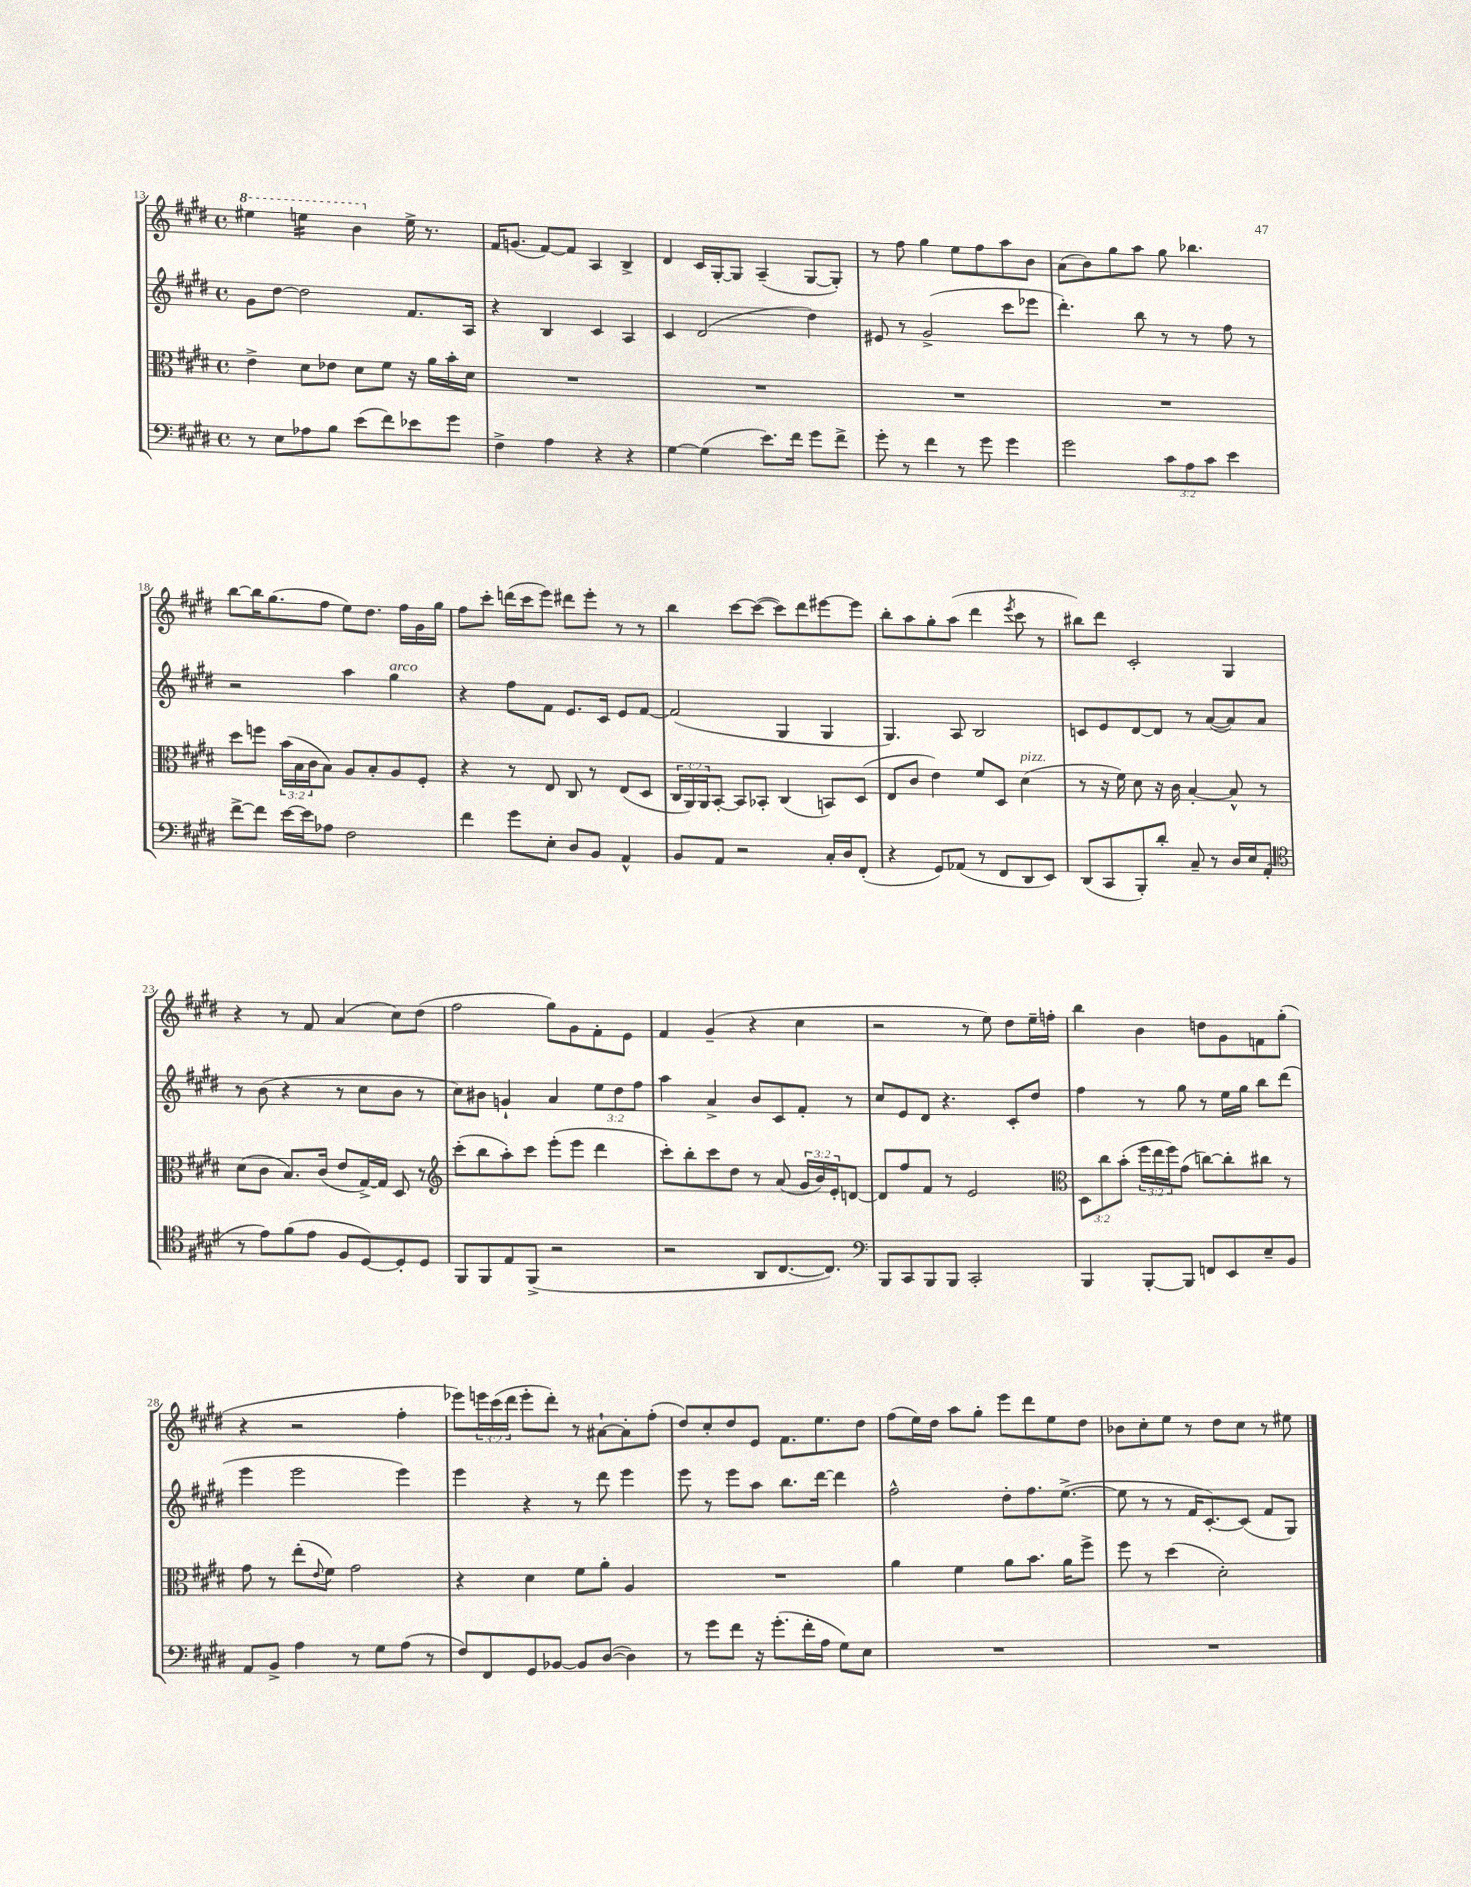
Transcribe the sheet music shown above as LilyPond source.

<<
\new StaffGroup <<
\new Staff = "s0" {
    \clef treble \key e \major \defaultTimeSignature \time 4/4 \override Staff.TupletNumber.text = #tuplet-number::calc-fraction-text
    \ottava #1 eis'''4 e'''4:16 b''4 \ottava #0 e''16-> r8. |
    fis'16 g'8.( fis'8~) fis'8 a4 b4-> |
    dis'4 cis'16 gis16~-. gis8 a4--( gis8~ gis8-.) |
    r8 fis''8 gis''4 e''8 fis''8 a''8 b'8 |
    a'8( b'8) gis''8 a''8 gis''8 bes''4. |
    b''8~ b''16 gis''8.( fis''8 e''8) dis''8. fis''16 gis'16 gis''16 |
    fis''8 cis'''8-. d'''16( cis'''16 e'''8) dis'''8 e'''8-. r8 r8 |
    b''4 cis'''8~ cis'''8~( cis'''8) dis'''8 eis'''8~ eis'''8 |
    b''8-. a''8 gis''8-. a''8( dis'''4 \acciaccatura { e'''8 } cis'''8 r8 |
    bis''8) dis'''8 cis'2-. gis4 |
    r4 r8 fis'8 a'4( cis''8) dis''8( |
    fis''2 gis''8) gis'8 fis'8-. e'8 |
    fis'4 gis'4--( r4 cis''4 |
    r2 r8 e''8) dis''8 e''16-- f''16-. |
    b''4 b'4 d''8 gis'8 f'8 gis''8-.( |
    r4 r2 fis''4-. |
    ees'''8) \tuplet 3/2 { e'''16 cis'''16( dis'''16 } e'''8-. dis'''8-.) r8 ais'8~-! ais'8-. fis''8-.( |
    dis''8) cis''8-. dis''8 e'8 fis'8. e''8. dis''8 |
    fis''8( e''16) dis''16 a''8 gis''8-. e'''8 dis'''8 e''8 dis''8 |
    bes'8 cis''8-. e''8 r8 dis''8 cis''8 r8 eis''8 \bar "|." |
}
\new Staff = "s1" {
    \clef treble \key e \major \defaultTimeSignature \time 4/4 \override Staff.TupletNumber.text = #tuplet-number::calc-fraction-text
    gis'8 dis''8~ dis''2 fis'8. a16 |
    r4 b4 cis'4 a4 |
    cis'4 dis'2( dis''4) |
    eis'8 r8 gis'2->( cis'''8 ees'''8 |
    dis'''4.-.) b''8 r8 r8 fis''8 r8 |
    r2 a''4 gis''4^\markup { \italic "arco" } |
    r4 fis''8 fis'8 e'8. cis'16 e'8 fis'8~ |
    fis'2( gis4 gis4 |
    gis4.) a8 b2 |
    c'8 e'8 dis'8~ dis'8 r8 a'8~( a'8) a'8 |
    r8 b'8( r4 r8 cis''8 b'8 r8 |
    cis''8) bis'8 g'4-! a'4 \tuplet 3/2 { e''8 dis''8 fis''8 } |
    a''4 a'4-> b'8 cis'8 fis'8-. r8 |
    cis''8 e'8 dis'8 r4. cis'8-. dis''8 |
    fis''4 r8 gis''8 r8 e''16 gis''16 b''8 dis'''8( |
    e'''4 e'''2 e'''4) |
    e'''4 r4 r8 dis'''8 e'''4 |
    e'''8 r8 e'''8 a''8 b''8. dis'''16~ dis'''4 |
    fis''2-^ dis''8-. fis''8. e''8.~->( |
    e''8 r8 r8 fis'16 cis'8.~-.) cis'8( fis'8 gis8) \bar "|." |
}
\new Staff = "s2" {
    \clef alto \key e \major \defaultTimeSignature \time 4/4 \override Staff.TupletNumber.text = #tuplet-number::calc-fraction-text
    e'4-> dis'8 ees'8 dis'8 fis'8 r16 a'16 b'16-. dis'16 |
    R1 |
    R1 |
    R1 |
    R1 |
    dis''8 f''8 \tuplet 3/2 { b'16( b16 cis'16 } b8) a8 b8-. a8 fis8-. |
    r4 r8 e8 cis8 r8 e8( dis8 |
    \tuplet 3/2 { cis16 a,16) a,16 } b,8~-. b,8 bes,8-. cis4( b,8) dis8( |
    e8 cis'8 e'4) fis'8 dis8 dis'4^\markup { \italic "pizz." }( |
    r8 r16 fis'16) dis'8 r16 cis'16 b4~-. b8-^ r8 |
    dis'8( cis'8 b8.) cis'16( e'8 gis16~->) gis16 dis8 r8 |
    \clef treble cis'''8-.( b''8 a''8-.) cis'''8 e'''8-.( e'''8 dis'''4 |
    cis'''8-.) b''8-. cis'''8 dis''8 r8 a'8( \tuplet 3/2 { gis'16 b'16) e'16-. } d'8~ |
    d'8 fis''8 fis'8 r8 e'2 |
    \clef alto \tuplet 3/2 { dis8 cis''8 b'8-.( } \tuplet 3/2 { fis''16 e''16 fis''16) } gis'8( c''8~) c''8-. cis''8 r8 |
    gis'8 r8 e''8-.( \appoggiatura { e'8 } fis'8) gis'2 |
    r4 dis'4 fis'8 a'8-. a4 |
    R1 |
    a'4 fis'4 a'8 b'8. a'16 fis''8-> |
    fis''8 r8 dis''4( dis'2-.) \bar "|." |
}
\new Staff = "s3" {
    \clef bass \key e \major \defaultTimeSignature \time 4/4 \override Staff.TupletNumber.text = #tuplet-number::calc-fraction-text
    r8 e8 aes8 b8 e'8( fis'8) ees'8 gis'8 |
    fis4-> a4 r4 r4 |
    gis4~ gis4( e'8.) fis'16 gis'8 fis'8-> |
    gis'8-. r8 fis'4 r8 gis'8 gis'4 |
    gis'2 \tuplet 3/2 { cis'8 a8 cis'8 } e'4 |
    fis'8~-> fis'8 e'16~ e'16 aes8 fis2 |
    fis'4 gis'8 e8-. dis8 b,8 a,4-^ |
    b,8 a,8 r2 cis16-. dis16 fis,8-.( |
    r4 gis,8) aes,8( r8 fis,8 dis,8 e,8) |
    dis,8( cis,8 b,,8-.) dis'8-. cis8-- r8 dis16 e16 a,8-.( |
    \clef tenor r8 e'8) fis'8( e'8 fis8 dis8~) dis8-. dis8 |
    fis,8 fis,8 e8 fis,8->( r2 |
    r2 a,8 cis8.~ cis8.) |
    \clef bass b,,8 cis,8 b,,8 b,,8 cis,2-. |
    b,,4 b,,8~-. b,,8 f,8 e,8 e8-- b,8 |
    a,8 b,8-> a4 r8 gis8 a8( r8 |
    fis8) fis,8 gis,8 bes,8~ bes,8 dis8~( dis4) |
    r8 gis'8 fis'8 r16 gis'8.-.( fis'16-. a16 gis8) e8 |
    R1 |
    R1 \bar "|." |
}
>>
>>
\layout { \context { \Score currentBarNumber = #13 } }
